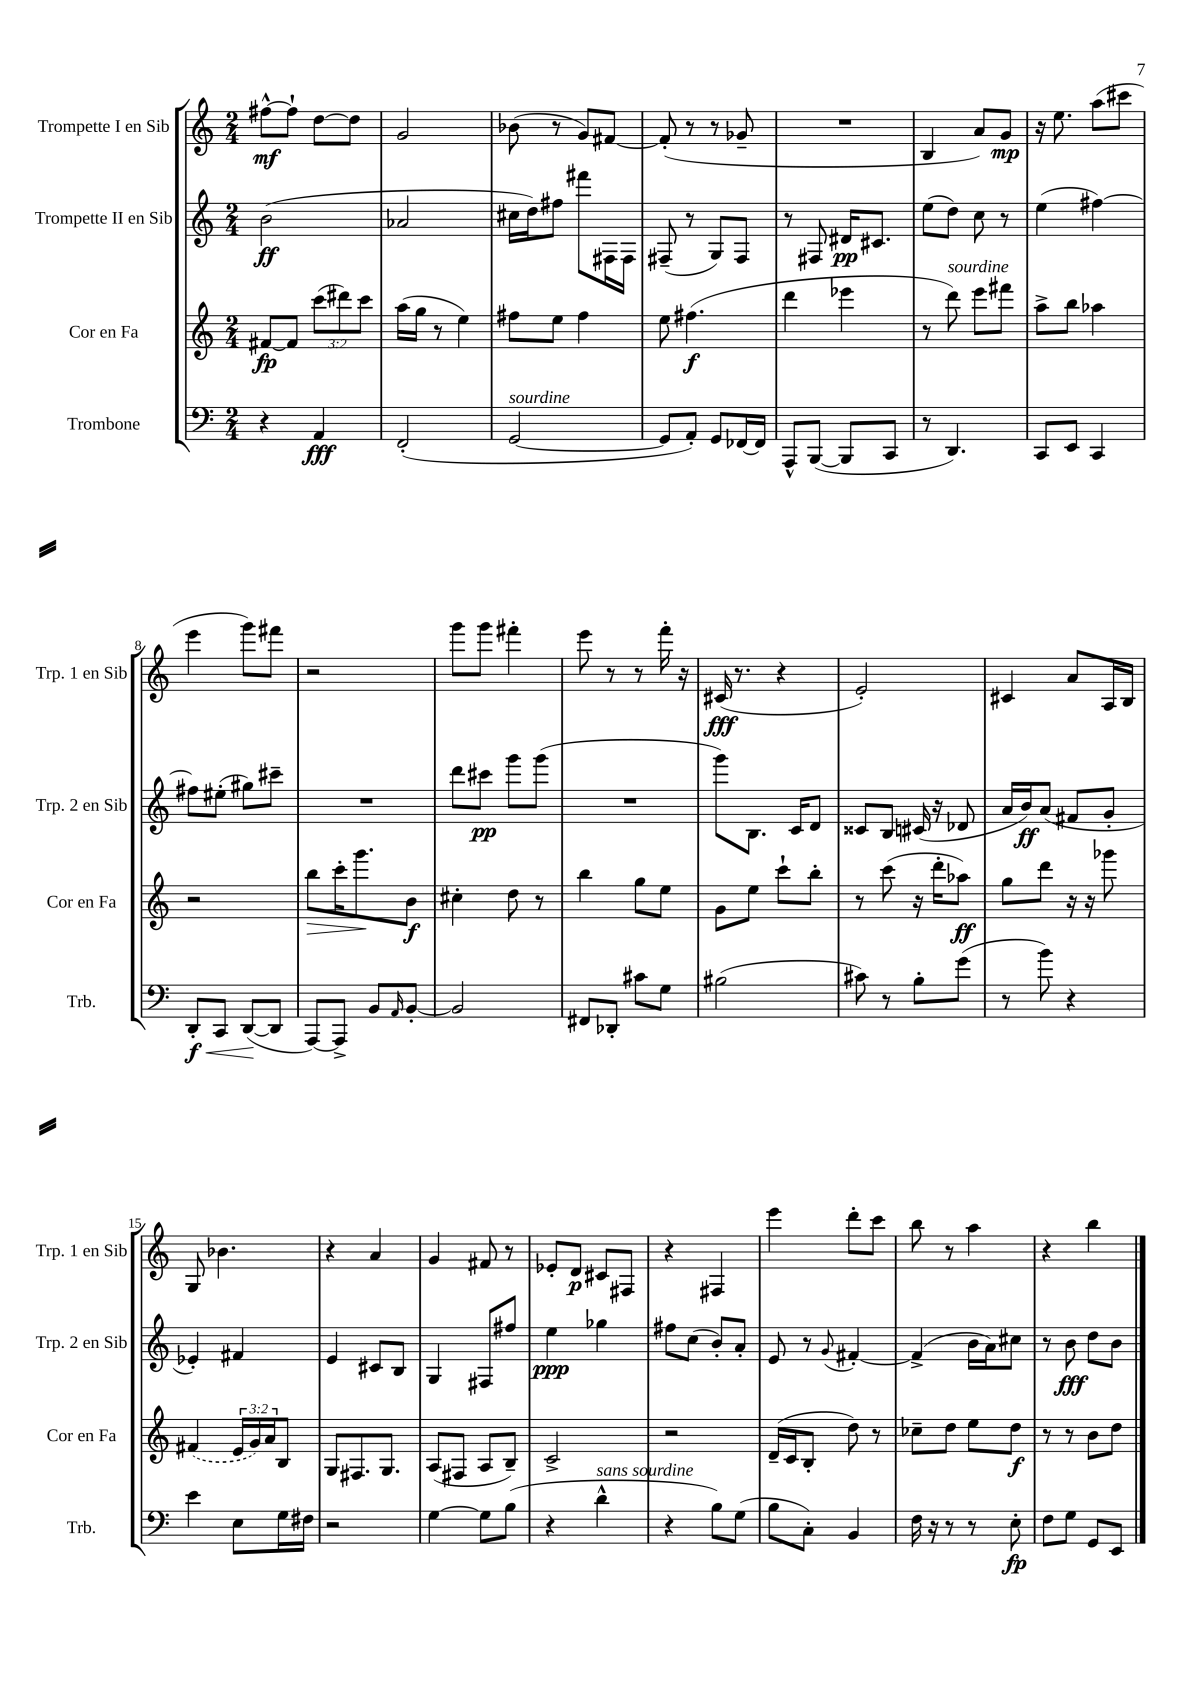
<<
\new StaffGroup <<
\new Staff = "s0" \with { instrumentName = "Trompette I en Sib" shortInstrumentName = "Trp. 1 en Sib" } {
    \clef treble \key c \major \numericTimeSignature \time 2/4
    fis''8~-^\mf fis''8-! d''8~ d''8 |
    g'2 |
    bes'8( r8 g'8) fis'8~ |
    fis'8-.( r8 r8 ges'8-- |
    R2 |
    b4 a'8) g'8\mp |
    r16 e''8. a''8( cis'''8 |
    e'''4 g'''8) fis'''8 |
    r2 |
    g'''8 g'''8 fis'''4-. |
    e'''8 r8 r8 f'''16-. r16 |
    cis'16\fff( r8. r4 |
    e'2-.) |
    cis'4 a'8 a16 b16 |
    g8 bes'4. |
    r4 a'4 |
    g'4 fis'8 r8 |
    ees'8-. d'8\p cis'8 fis8 |
    r4 fis4 |
    e'''4 d'''8-. c'''8 |
    b''8 r8 a''4 |
    r4 b''4 \bar "|." |
}
\new Staff = "s1" \with { instrumentName = "Trompette II en Sib" shortInstrumentName = "Trp. 2 en Sib" } {
    \clef treble \key c \major \numericTimeSignature \time 2/4
    b'2\ff( |
    aes'2 |
    cis''16 d''16) fis''8 fis'''8 fis16 fis16 |
    fis8--( r8 g8) fis8 |
    r8 fis8 dis'16\pp cis'8. |
    e''8( d''8) c''8 r8 |
    e''4( fis''4~) |
    fis''8 eis''8-.( gis''8) cis'''8-- |
    R2 |
    d'''8 cis'''8\pp g'''8 g'''8( |
    R2 |
    g'''8) b8. c'16 d'8 |
    cisis'8 b8 cis'16( r16 des'8 |
    a'16 b'16\ff) a'8( fis'8 g'8-. |
    ees'4-.) fis'4 |
    e'4 cis'8 b8 |
    g4 fis8 fis''8 |
    e''4\ppp ges''4 |
    fis''8 c''8( b'8-.) a'8-. |
    e'8 r8 \appoggiatura { g'8 } fis'4~-. |
    fis'4->( b'16 a'16) cis''8 |
    r8 b'8\fff d''8 b'8 \bar "|." |
}
\new Staff = "s2" \with { instrumentName = "Cor en Fa" shortInstrumentName = "Cor en Fa" } {
    \clef treble \key c \major \numericTimeSignature \time 2/4 \override Staff.TupletNumber.text = #tuplet-number::calc-fraction-text
    fis'8~\fp fis'8 \tuplet 3/2 { c'''8( dis'''8) c'''8 } |
    a''16( g''16 r8 e''4) |
    fis''8 e''8 fis''4 |
    e''8 fis''4.\f( |
    d'''4 ees'''4 |
    r8 d'''8^\markup { \italic "sourdine" }) e'''8 fis'''8 |
    a''8-> b''8 aes''4 |
    r2 |
    b''8\> c'''16-. g'''8.\! b'8\f |
    cis''4-. d''8 r8 |
    b''4 g''8 e''8 |
    g'8 e''8 c'''8-! b''8-. |
    r8 c'''8( r16 d'''16-. aes''8\ff) |
    g''8 d'''8 r16 r16 ges'''8 |
    \once \slurDashed fis'4( \tuplet 3/2 { e'16 g'16) a'16 } b8 |
    g8 fis8. g8. |
    a8( fis8 a8 b8--) |
    c'2-> |
    r2 |
    d'16--( c'16 b8-. d''8) r8 |
    ces''8-- d''8 e''8 d''8\f |
    r8 r8 b'8 d''8 \bar "|." |
}
\new Staff = "s3" \with { instrumentName = "Trombone" shortInstrumentName = "Trb." } {
    \clef bass \key c \major \numericTimeSignature \time 2/4
    r4 a,4\fff |
    f,2-.( |
    g,2~^\markup { \italic "sourdine" } |
    g,8 a,8-.) g,8 fes,16~ fes,16 |
    a,,8-^ b,,8~( b,,8 c,8 |
    r8 d,4.) |
    c,8 e,8 c,4 |
    d,8-.\f\< c,8 d,8~\!( d,8 |
    a,,8~) a,,8-> b,8 \grace { a,16 } b,8~-. |
    b,2 |
    fis,8 des,8-. cis'8 g8 |
    bis2( |
    cis'8) r8 b8-. g'8( |
    r8 b'8) r4 |
    e'4 e8 g16 fis16 |
    r2 |
    g4~ g8 b8( |
    r4 d'4-^^\markup { \italic "sans sourdine" } |
    r4 b8) g8( |
    b8 c8-.) b,4 |
    f16 r16 r8 r8 e8-.\fp |
    f8 g8 g,8 e,8 \bar "|." |
}
>>
>>
